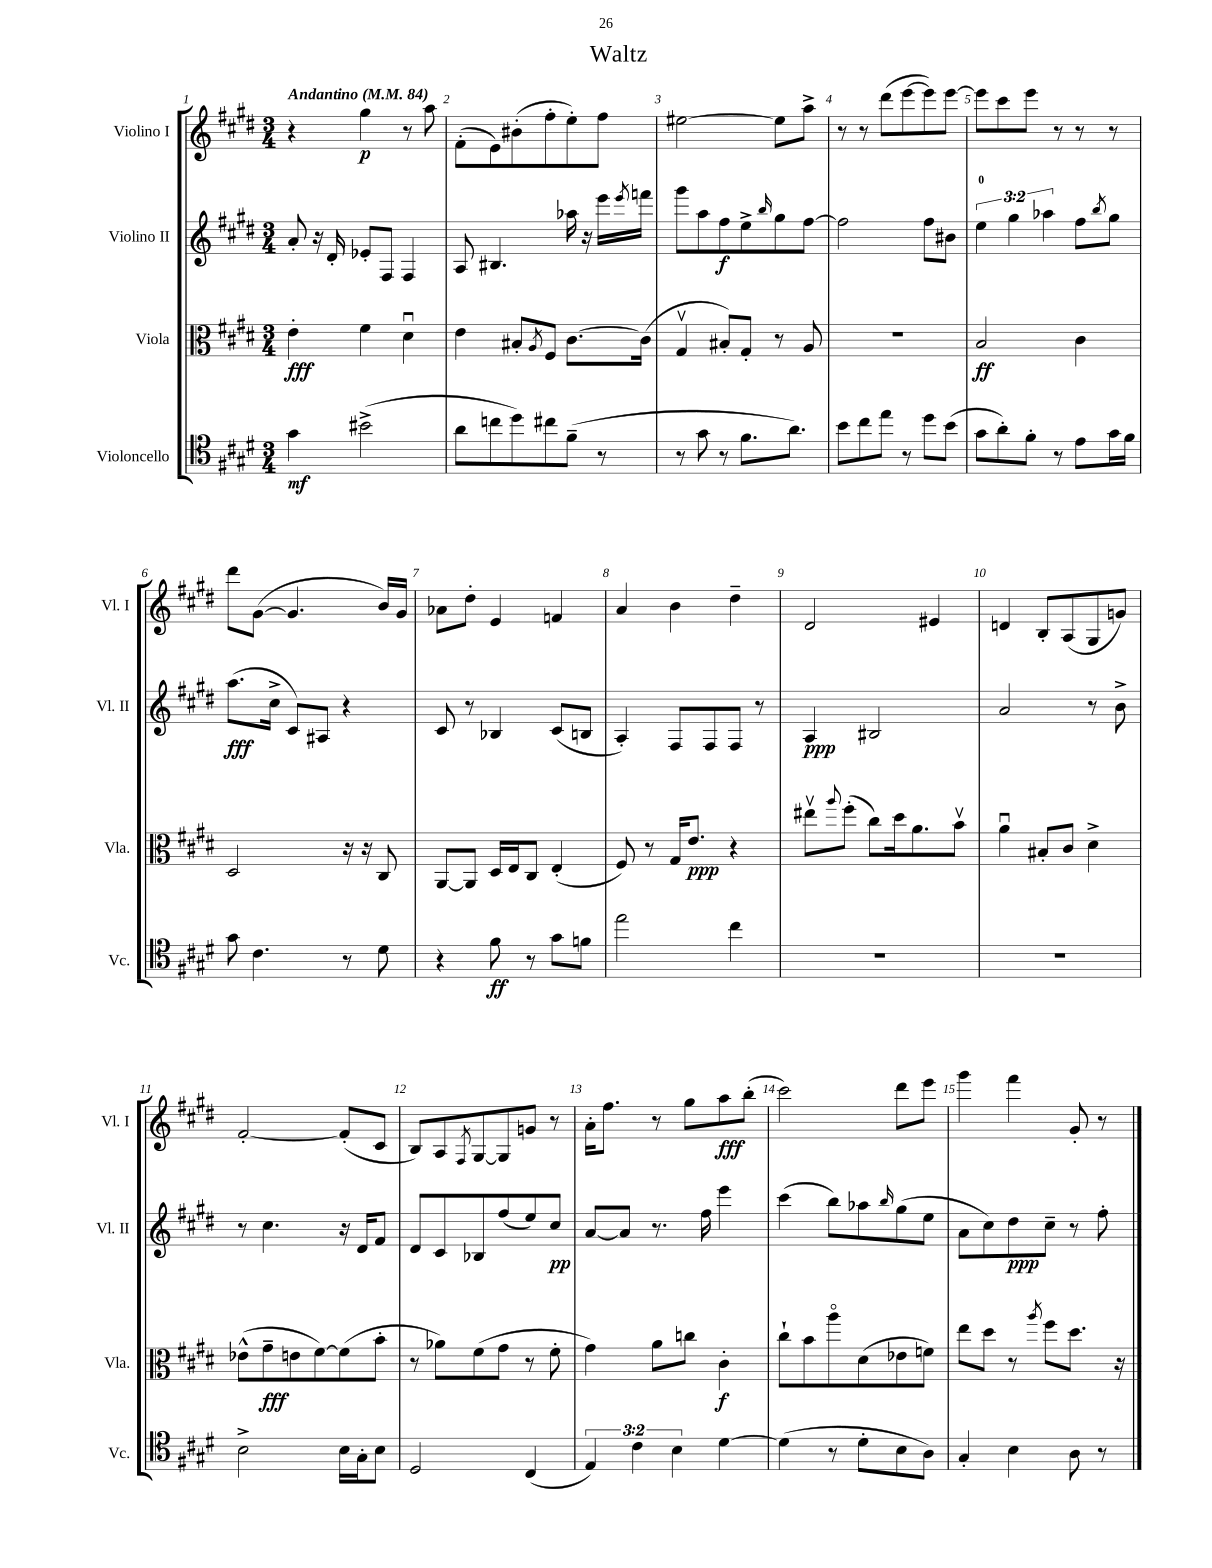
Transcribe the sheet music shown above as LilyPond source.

\header { title = "Waltz" }
<<
\new StaffGroup <<
\new Staff = "s0" \with { instrumentName = "Violino I" shortInstrumentName = "Vl. I" } {
    \clef treble \key e \major \numericTimeSignature \time 3/4 \tempo "Andantino" 4 = 84
    r4 gis''4\p r8 a''8 |
    fis'8-.( e'8) bis'8-.( fis''8-. e''8-.) fis''8 |
    eis''2~ eis''8 a''8-> |
    r8 r8 dis'''8( e'''8~ e'''8) e'''8~ |
    e'''8 cis'''8 e'''8 r8 r8 r8 |
    dis'''8 gis'8~( gis'4. b'16) gis'16 |
    aes'8 dis''8-. e'4 f'4 |
    a'4 b'4 dis''4-- |
    dis'2 eis'4 |
    d'4 b8-. a8( gis8 g'8) |
    fis'2~-. fis'8-.( cis'8 |
    b8) a8 \acciaccatura { fis8 } gis8~ gis8 g'8 r8 |
    a'16-. fis''8. r8 gis''8 a''8\fff b''8-.( |
    cis'''2) dis'''8 e'''8 |
    gis'''4 fis'''4 gis'8-. r8 \bar "|." |
}
\new Staff = "s1" \with { instrumentName = "Violino II" shortInstrumentName = "Vl. II" } {
    \clef treble \key e \major \numericTimeSignature \time 3/4 \override Staff.TupletNumber.text = #tuplet-number::calc-fraction-text
    a'8-. r16 dis'16-. ees'8-. fis8 fis4 |
    a8 bis4. aes''16 r16 e'''16 \acciaccatura { e'''8 } f'''16 |
    gis'''8 a''8 fis''8\f e''8-> \grace { b''16 } gis''8 fis''8~ |
    fis''2 fis''8 bis'8 |
    \tuplet 3/2 { e''4-0 gis''4 aes''4 } fis''8 \acciaccatura { b''8 } gis''8 |
    a''8.\fff( cis''16-> cis'8) ais8 r4 |
    cis'8 r8 bes4 cis'8( b8 |
    a4-.) fis8 fis8 fis8 r8 |
    a4\ppp bis2 |
    a'2 r8 b'8-> |
    r8 cis''4. r16 dis'16 fis'8 |
    dis'8 cis'8 bes8 fis''8( e''8) cis''8\pp |
    a'8~ a'8 r8. fis''16 e'''4 |
    cis'''4( b''8) aes''8 \grace { b''16 } gis''8( e''8 |
    a'8 cis''8) dis''8\ppp cis''8-- r8 fis''8-. \bar "|." |
}
\new Staff = "s2" \with { instrumentName = "Viola" shortInstrumentName = "Vla." } {
    \clef alto \key e \major \numericTimeSignature \time 3/4
    e'4-.\fff fis'4 dis'4\downbow |
    e'4 bis8-. \acciaccatura { a8 } fis8 cis'8.~ cis'16( |
    gis4\upbow bis8-.) gis8-. r8 a8 |
    R2. |
    b2\ff cis'4 |
    dis2 r16 r16 cis8 |
    a,8~ a,8 dis16 e16 cis8 e4-.( |
    fis8) r8 gis16 e'8.\ppp r4 |
    eis''8\upbow \appoggiatura { a''8 } fis''8-.( cis''8) dis''16 a'8. b'8\upbow |
    a'4\downbow bis8-. cis'8 dis'4-> |
    ees'8-^( gis'8--\fff e'8 fis'8~) fis'8( b'8-. |
    r8 aes'8) fis'8( gis'8 r8 fis'8-. |
    gis'4) a'8 c''8 cis'4-.\f |
    cis''8-! b'8 a''8\flageolet dis'8( ees'8 f'8) |
    e''8 dis''8 r8 \acciaccatura { a''8 } fis''8 dis''8. r16 \bar "|." |
}
\new Staff = "s3" \with { instrumentName = "Violoncello" shortInstrumentName = "Vc." } {
    \clef tenor \key e \major \numericTimeSignature \time 3/4 \override Staff.TupletNumber.text = #tuplet-number::calc-fraction-text
    gis'4\mf bis'2->( |
    a'8 c''8 dis''8) cis''8 fis'8--( r8 |
    r8 gis'8 r8 fis'8. a'8.) |
    b'8 cis''8 e''8 r8 dis''8 b'8( |
    gis'8 a'8-.) fis'8-. r8 e'8 gis'16 fis'16 |
    gis'8 cis'4. r8 dis'8 |
    r4 fis'8\ff r8 gis'8 f'8 |
    e''2 cis''4 |
    R2. |
    R2. |
    b2-> b16 gis16-. b8 |
    dis2 cis4( |
    \tuplet 3/2 { e4) cis'4 b4 } dis'4~ |
    dis'4( r8 dis'8-. b8 a8) |
    gis4-. b4 a8 r8 \bar "|." |
}
>>
>>
\layout { \context { \Score \override BarNumber.break-visibility = ##(#f #t #t) barNumberVisibility = #all-bar-numbers-visible } }
